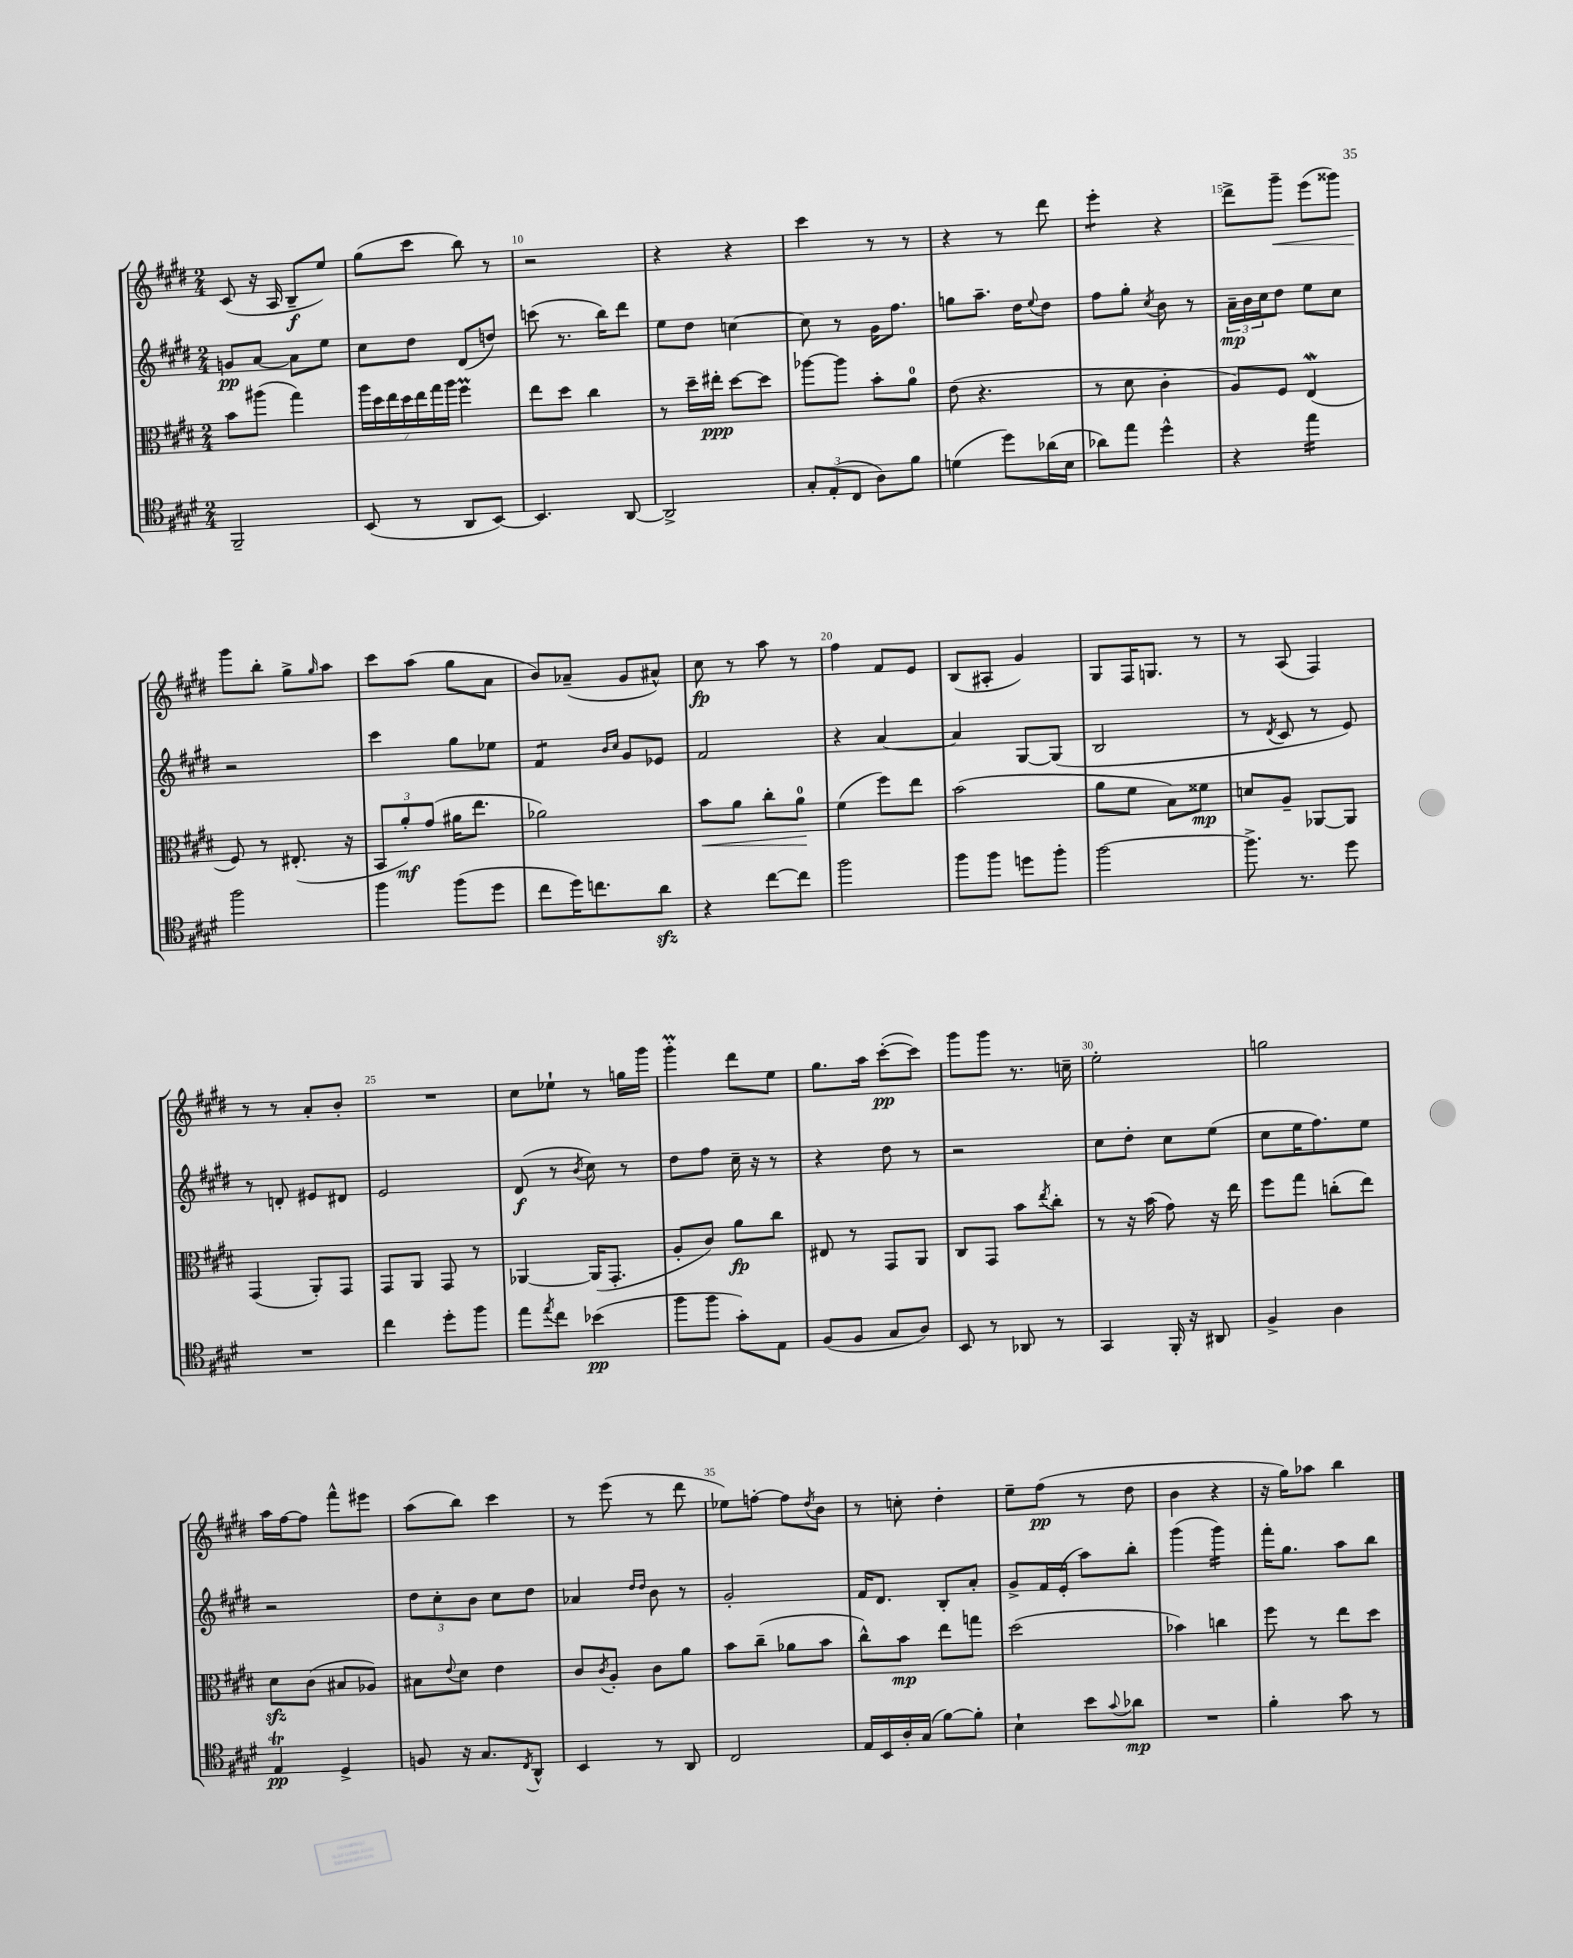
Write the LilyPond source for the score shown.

<<
\new StaffGroup <<
\new Staff = "s0" {
    \clef treble \key e \major \numericTimeSignature \time 2/4
    cis'8( r16 a16 b8--\f e''8) |
    gis''8( cis'''8 b''8) r8 |
    r2 |
    r4 r4 |
    cis'''4 r8 r8 |
    r4 r8 dis'''8 |
    e'''4:8-. r4 |
    dis'''8-> gis'''8--\< e'''8( gisis'''8) |
    gis'''8\! b''8-. gis''8-> \grace { gis''16 } a''8 |
    cis'''8 a''8( gis''8 a'8 |
    b'8) aes'8--( gis'8 ais'8-^) |
    cis''8\fp r8 a''8 r8 |
    fis''4 fis'8 e'8 |
    b8( ais8-. gis'4) |
    gis8 fis16 g8. r8 |
    r8 a8( fis4) |
    r8 r8 a'8-. b'8-. |
    R2 |
    cis''8 ees''8-! r8 g''16 gis'''16 |
    gis'''4-.\prall dis'''8 e''8 |
    gis''8. a''16 cis'''8~-.\pp( cis'''8) |
    gis'''8 gis'''8 r8. c''16-- |
    e''2-. |
    g''2 |
    a''16 fis''16~ fis''8 fis'''8-^ eis'''8 |
    a''8( b''8) cis'''4 |
    r8 e'''8( r8 dis'''8 |
    ees''8) f''8~-. f''8 \acciaccatura { dis''8 } b'8 |
    r8 c''8-. dis''4-. |
    e''8-- fis''8\pp( r8 dis''8 |
    b'4 r4 |
    r16 gis''16) aes''8 b''4 \bar "|." |
}
\new Staff = "s1" {
    \clef treble \key e \major \numericTimeSignature \time 2/4
    g'8\pp a'8~ a'8 e''8 |
    cis''8 dis''8 dis'8( d''8) |
    c'''8( r8. b''16) dis'''8 |
    e''8 dis''8 c''4~ |
    c''8 r8 gis'16 fis''8. |
    g''8 a''8.-- dis''16 \appoggiatura { e''8 } dis''8 |
    fis''8 gis''8-. \acciaccatura { cis''8 } b'8 r8 |
    \tuplet 3/2 { a'16--\mp b'16 cis''16 } dis''8 e''8 cis''8 |
    r2 |
    cis'''4 gis''8 ees''8 |
    fis'4:8 \grace { b'16 cis''16 } gis'8 ees'8 |
    fis'2 |
    r4 a'4~ |
    a'4 gis8~ gis8( |
    b2 |
    r8 \acciaccatura { dis'8 } cis'8 r8 e'8) |
    r8 d'8-. eis'8 dis'8 |
    e'2 |
    dis'8\f( r8 \acciaccatura { b'8 } cis''8) r8 |
    dis''8 fis''8 cis''16-- r16 r8 |
    r4 dis''8 r8 |
    r2 |
    cis''8 dis''8-. cis''8 e''8( |
    cis''8 e''16 fis''8.) e''8 |
    r2 |
    \tuplet 3/2 { dis''8 cis''8-. b'8 } cis''8 dis''8 |
    aes'4 \grace { dis''16 dis''16 } b'8 r8 |
    gis'2-. |
    fis'16 dis'8. b8-. a'8-. |
    gis'8-> fis'16 e'16-.( a''8) b''8-. |
    gis'''4( gis'''4:16) |
    fis'''16-. gis''8. a''8 b''8 \bar "|." |
}
\new Staff = "s2" {
    \clef alto \key e \major \numericTimeSignature \time 2/4
    b'8 ais''8( gis''4) |
    \tuplet 7/4 { a''16 dis''16 e''16 dis''16 e''16 gis''16 a''16 } fis''4\prall |
    e''8 dis''8 cis''4 |
    r8 dis''16-- eis''16-.\ppp dis''8~ dis''8 |
    aes''8~ aes''8 b'8-. a'8-0 |
    e'8( r4. |
    r8 dis'8 cis'4-. |
    a8) fis8 e4\mordent( |
    fis8) r8 eis8.-.( r16 |
    \tuplet 3/2 { b,8 a'8-.\mf) gis'8( } ais'16 e''8. |
    aes'2) |
    b'8\< a'8 cis''8-. a'8-0\! |
    fis'4( fis''8) e''8 |
    b'2( |
    a'8 fis'8 b8) fisis'8\mp |
    d'8 a8-- aes,8~ aes,8 |
    gis,4( a,8-.) gis,8 |
    gis,8 a,8 gis,8 r8 |
    aes,4~ aes,16( gis,8.-. |
    a8-. cis'8) a'8\fp cis''8 |
    eis8 r8 gis,8 a,8 |
    cis8 gis,8 b'8 \acciaccatura { e''8 } cis''8-. |
    r8 r16 b'16( gis'8) r16 e''16 |
    fis''8 gis''8 c''8-.( e''8) |
    dis'8\sfz cis'8( bis8 aes8) |
    bis8 \appoggiatura { e'8 } dis'8 e'4 |
    cis'8 \acciaccatura { cis'8 } a8-. cis'8 a'8 |
    b'8 cis''8--( aes'8 b'8 |
    cis''8-^) b'8\mp e''8 g''8 |
    dis''2( |
    bes'4) c''4 |
    fis''8 r8 e''8 dis''8 \bar "|." |
}
\new Staff = "s3" {
    \clef tenor \key e \major \numericTimeSignature \time 2/4
    fis,2-- |
    b,8( r8 a,8 b,8~) |
    b,4. a,8~ |
    a,2-> |
    \tuplet 3/2 { gis8-. e8-.( cis8 } a8) fis'8 |
    d'4( dis''8) aes'16( b16 |
    aes'8) e''8 dis''4-^ |
    r4 e''4:16 |
    fis''2 |
    fis''4 fis''8( dis''8 |
    cis''8 dis''16) c''8. a'8\sfz |
    r4 cis''8~ cis''8 |
    fis''2 |
    fis''8 fis''8 d''8 fis''8-. |
    fis''2~ |
    fis''8.-> r8. dis''8 |
    R2 |
    cis''4 dis''8-. fis''8 |
    e''8 \acciaccatura { e''8 } cis''8 bes'4\pp( |
    fis''8 fis''8 gis'8-.) e8 |
    fis8( fis8 gis8 a8) |
    b,8 r8 aes,8 r8 |
    gis,4 fis,16-. r16 ais,8 |
    fis4-> a4 |
    e4\trill\pp dis4-> |
    f8 r16 gis8. \acciaccatura { cis8 } a,8-^ |
    b,4 r8 a,8 |
    cis2 |
    e16 b,16 a16-. gis16( fis'8~) fis'8-. |
    b4-! b'8 \appoggiatura { gis'8 } aes'8\mp |
    R2 |
    fis'4-. gis'8 r8 \bar "|." |
}
>>
>>
\layout { \context { \Score currentBarNumber = #8 \override BarNumber.break-visibility = ##(#f #t #t) barNumberVisibility = #(every-nth-bar-number-visible 5) } }
